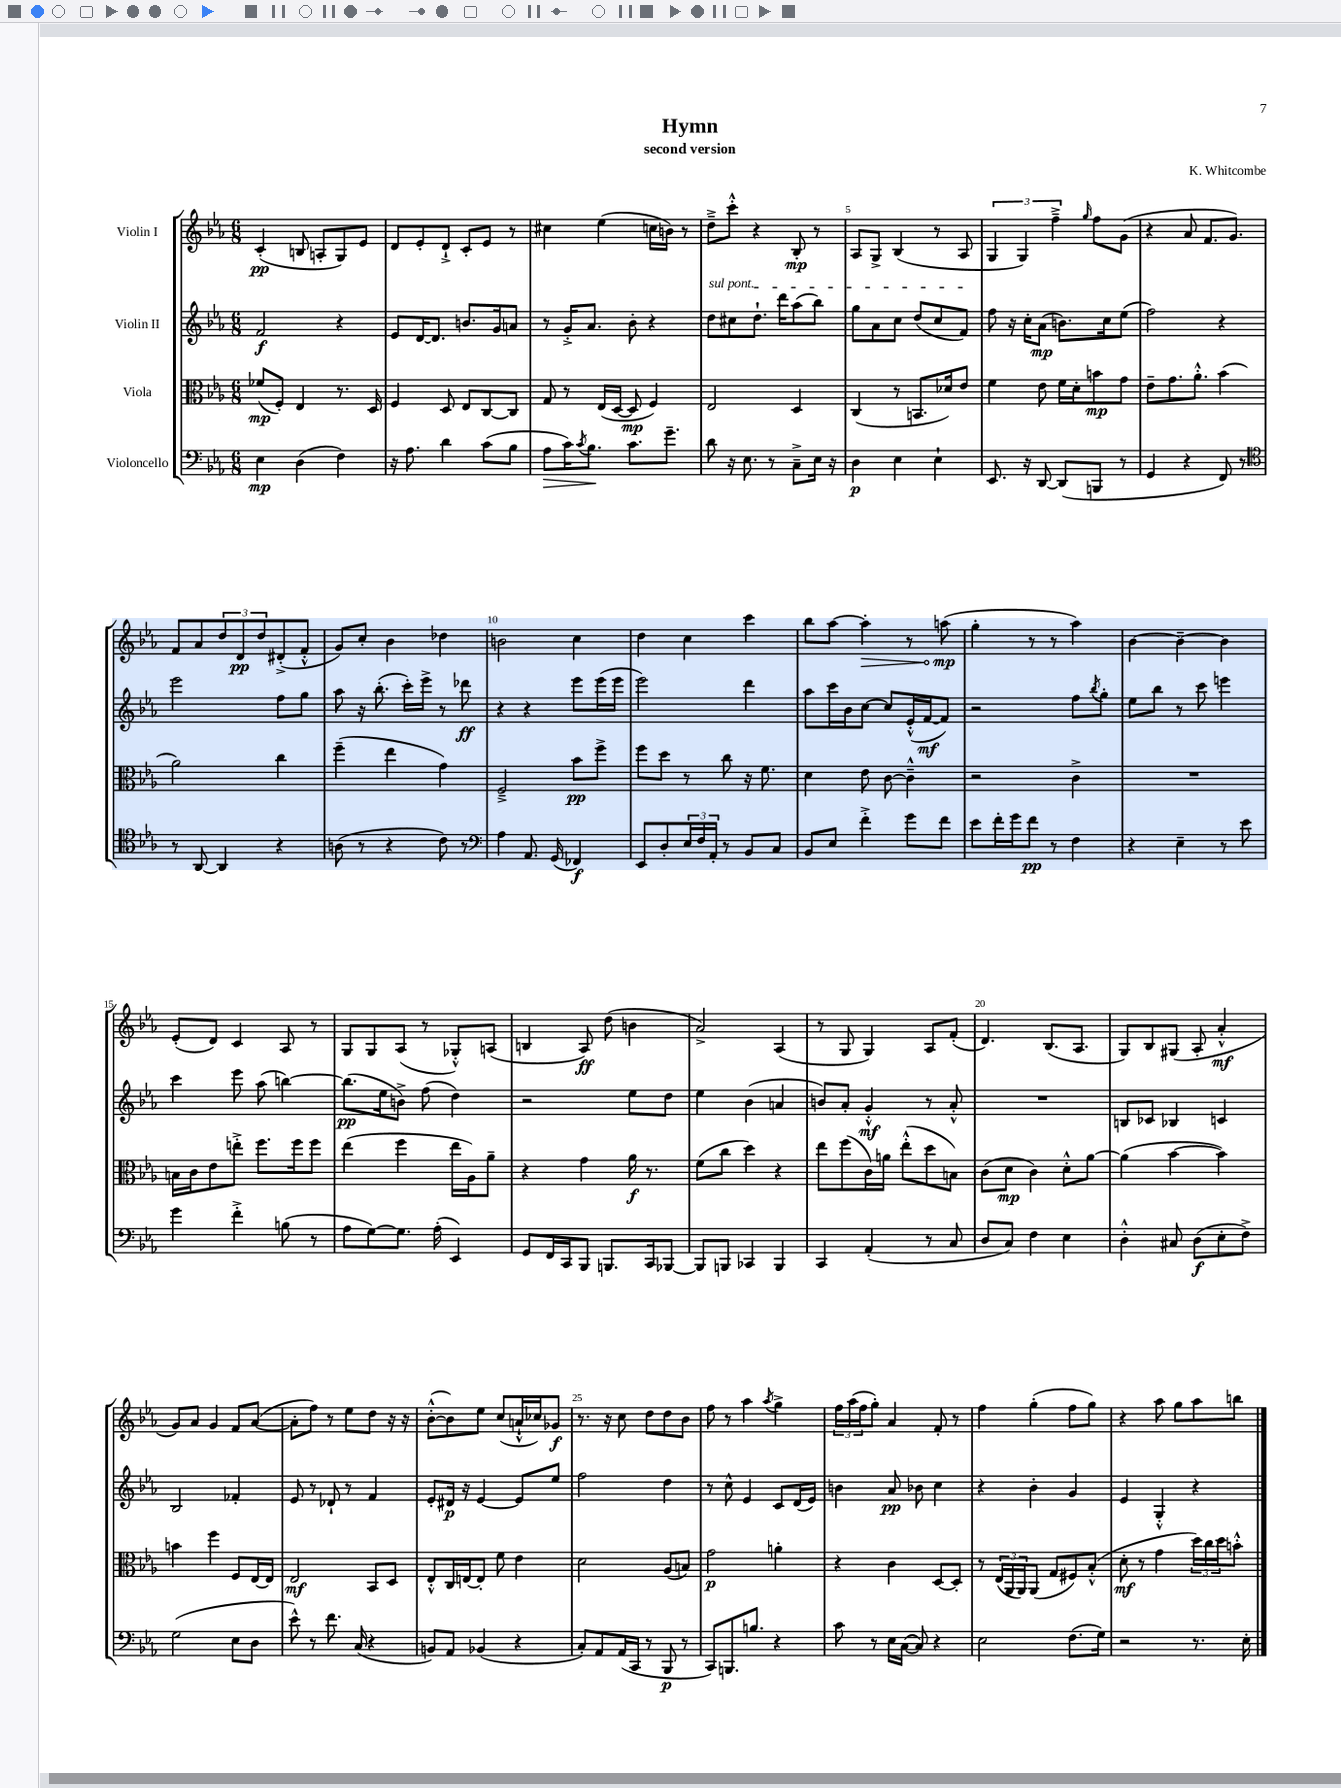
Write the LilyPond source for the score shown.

\header { title = "Hymn" composer = "K. Whitcombe" subtitle = "second version" }
<<
\new StaffGroup <<
\new Staff = "s0" \with { instrumentName = "Violin I" } {
    \clef treble \key ees \major \numericTimeSignature \time 6/8
    c'4-.\pp( b8 a8-. g8) ees'8 |
    d'8 ees'8-. d'8-!-> c'8-. ees'8 r8 |
    cis''4 ees''4( c''16 b'16) r8 |
    d''8---> c'''8-.-^ r4 bes8-.\mp r8 |
    aes8 g8-> bes4( r8 aes8 |
    \tuplet 3/2 { g4 g4) f''4---> } \grace { g''16 } f''8 g'8( |
    r4 aes'8 f'8. g'8.) |
    f'8 aes'8 \tuplet 3/2 { d''8 d'8\pp d''8 } dis'8-.->( f'8-.-^ |
    g'8) c''8-. bes'4 des''4 |
    b'2 c''4 |
    d''4 c''4 c'''4 |
    bes''8 aes''8~ \once \override Hairpin.circled-tip = ##t aes''4-.\> r8 a''8\mp\!( |
    g''4-. r8 r8 aes''4) |
    bes'4~ bes'4~-- bes'4 |
    ees'8-.( d'8) c'4 aes8 r8 |
    g8 g8 aes8( r8 ges8-.-^) a8( |
    b4 aes8\ff) d''8( b'4 |
    aes'2->) aes4( |
    r8 g8 g4) aes8 f'8-.( |
    d'4.) bes8.( aes8. |
    g8) bes8 gis8( aes8-. aes'4-.-^\mf |
    g'8) aes'8 g'4 f'8 aes'8~( |
    aes'8-. f''8) r8 ees''8 d''8 r16 r16 |
    bes'8~-.-^( bes'8) ees''8 c''8( a'16-!-^ ces''16) ges'8\f |
    r8. r16 c''8 d''8 d''8 bes'8 |
    f''8 r8 aes''4 \acciaccatura { aes''8 } g''4-> |
    \tuplet 3/2 { f''16 aes''16( f''16 } g''8-.) aes'4 f'8-. r8 |
    f''4 g''4-.( f''8 g''8) |
    r4 aes''8 g''8 aes''8 b''8 \bar "|." |
}
\new Staff = "s1" \with { instrumentName = "Violin II" } {
    \clef treble \key ees \major \numericTimeSignature \time 6/8
    f'2\f r4 |
    ees'8 d'16~ d'8. b'8. g'16 a'8 |
    r8 g'16-.-> aes'8. bes'8-. r4 |
    \once \override TextSpanner.bound-details.left.text = \markup { \italic "sul pont." } d''8\startTextSpan cis''8 d''8.-! d'''16 aes''8( bes''8) |
    g''8 aes'8 c''8 d''8( c''8 f'8\stopTextSpan) |
    f''8 r16 c''16-. aes'8\mp( b'8.) c''16 ees''8( |
    f''2) r4 |
    ees'''2 f''8 g''8 |
    aes''8 r16 bes''8.-.( c'''16-.) ees'''16-> r8 des'''8\ff |
    r4 r4 ees'''8 ees'''16( ees'''16 |
    ees'''2) d'''4 |
    aes''8 c'''16 bes'16 c''8~ c''8 ees'16-.-^( f'16~\mf f'8) |
    r2 f''8 \acciaccatura { bes''8 } g''8-. |
    ees''8 bes''8 r8 c'''8 e'''4 |
    c'''4 ees'''8 aes''8( b''4~) |
    b''8.\pp( ees''16 b'8->) f''8( d''4) |
    r2 ees''8 d''8 |
    ees''4 bes'4( a'4 |
    b'8) aes'8-. g'4-.-^\mf r8 aes'8-.-^ |
    R2. |
    b8 ces'8 bes4 c'4 |
    bes2 fes'4-. |
    ees'8 r8 des'8-! r8 f'4 |
    ees'8-. dis'16\p r16 ees'4~ ees'8 ees''8 |
    f''2 d''4 |
    r8 c''8-^ ees'4 c'8 d'16( ees'16) |
    b'4 aes'8\pp bes'8 c''4 |
    r4 bes'4-. g'4 |
    ees'4 g4-.-^ r4 \bar "|." |
}
\new Staff = "s2" \with { instrumentName = "Viola" } {
    \clef alto \key ees \major \numericTimeSignature \time 6/8
    fes'8\mp( f8-.) ees4 r8. d16 |
    f4 d8 ees8 c8~ c8 |
    g8 r8 ees16( d16~ d8\mp f4) |
    ees2 d4 |
    c4( r8 b,8. des'16) ees'8 |
    f'4 ees'8 f'16 d'16-. b'8\mp g'8 |
    ees'8-- g'8. aes'8.-.-^ bes'4( |
    aes'2) c''4 |
    f''4--( ees''4 g'4) |
    f2---> bes'8\pp f''8-> |
    f''8 d''8 r8 c''8 r16 f'8. |
    d'4 ees'8 c'8~ c'4---^ |
    r2 c'4-> |
    R2. |
    b16 c'16 ees'8 e''8-.-> f''8. f''16 f''8 |
    ees''4( f''4 ees''16 aes16) aes'8-- |
    r4 g'4 aes'16\f r8. |
    f'8( c''8 d''4) r4 |
    ees''8 f''8( c'16) a'16 ees''8-.-^( d''8 b8) |
    c'8( d'8\mp c'4) d'8-.-^ aes'8~ |
    aes'4( bes'4~ bes'4) |
    b'4 f''4 f8 ees16~ ees16 |
    ees2\mf bes,8 d8 |
    ees8-.-^ c16 e16~ e8-. f'8 ees'4 |
    d'2 aes8( b8) |
    g'2\p a'4-. |
    r4 c'4 d8~ d8-. |
    r8 \tuplet 3/2 { ees16( aes,16 aes,16) } aes,8( g8 fis8) bes8-.-^( |
    d'8-.\mf r8 g'4 \tuplet 3/2 { d''16) c''16 d''16 } b'8-.-^ \bar "|." |
}
\new Staff = "s3" \with { instrumentName = "Violoncello" } {
    \clef bass \key ees \major \numericTimeSignature \time 6/8
    ees4\mp d4( f4) |
    r16 aes8. d'4 c'8( bes8 |
    aes8\> c'16) \acciaccatura { c'8 } bes8.\! c'8. g'8.-- |
    d'8 r16 ees8. r8 c8---> ees16 r16 |
    d4\p ees4 ees4-! |
    ees,8. r16 d,8~ d,8( b,,8 r8 |
    g,4 r4 f,8) r8 |
    \clef tenor r8 aes,8~ aes,4 r4 |
    a8( r8 r4 c'8) r8 |
    \clef bass aes4 aes,8. g,16( fes,4\f) |
    ees,8 d8-. \tuplet 3/2 { ees16 f16 aes,16-. } r8 bes,8 c8 |
    bes,8 ees8 f'4-.-> g'8 f'8 |
    ees'8 f'16-. g'16 f'8\pp r8 f4 |
    r4 ees4-- r8 ees'8 |
    g'4 f'4-.-> b8( r8 |
    aes8 g8~) g8. aes16-.( ees,4) |
    g,8 f,16 c,16 bes,,8 b,,8. c,16 bes,,8~ |
    bes,,8 b,,8 ces,4 b,,4 |
    c,4 aes,4-.( r8 c8 |
    d8 c8) f4 ees4 |
    d4-.-^ cis8 d8\f( ees8-. f8->) |
    g2( ees8 d8 |
    ees'8-^) r8 f'8. c16( r4 |
    b,8) aes,8 bes,4( r4 |
    c8-.) aes,8 aes,16( c,16 r8 bes,,8\p r8 |
    c,8) b,,8. b8. r4 |
    c'8 r8 ees16 c16~( c8) r4 |
    ees2 f8.( g16) |
    r2 r8. ees16-. \bar "|." |
}
>>
>>
\layout { \context { \Score \override BarNumber.break-visibility = ##(#f #t #t) barNumberVisibility = #(every-nth-bar-number-visible 5) } }
